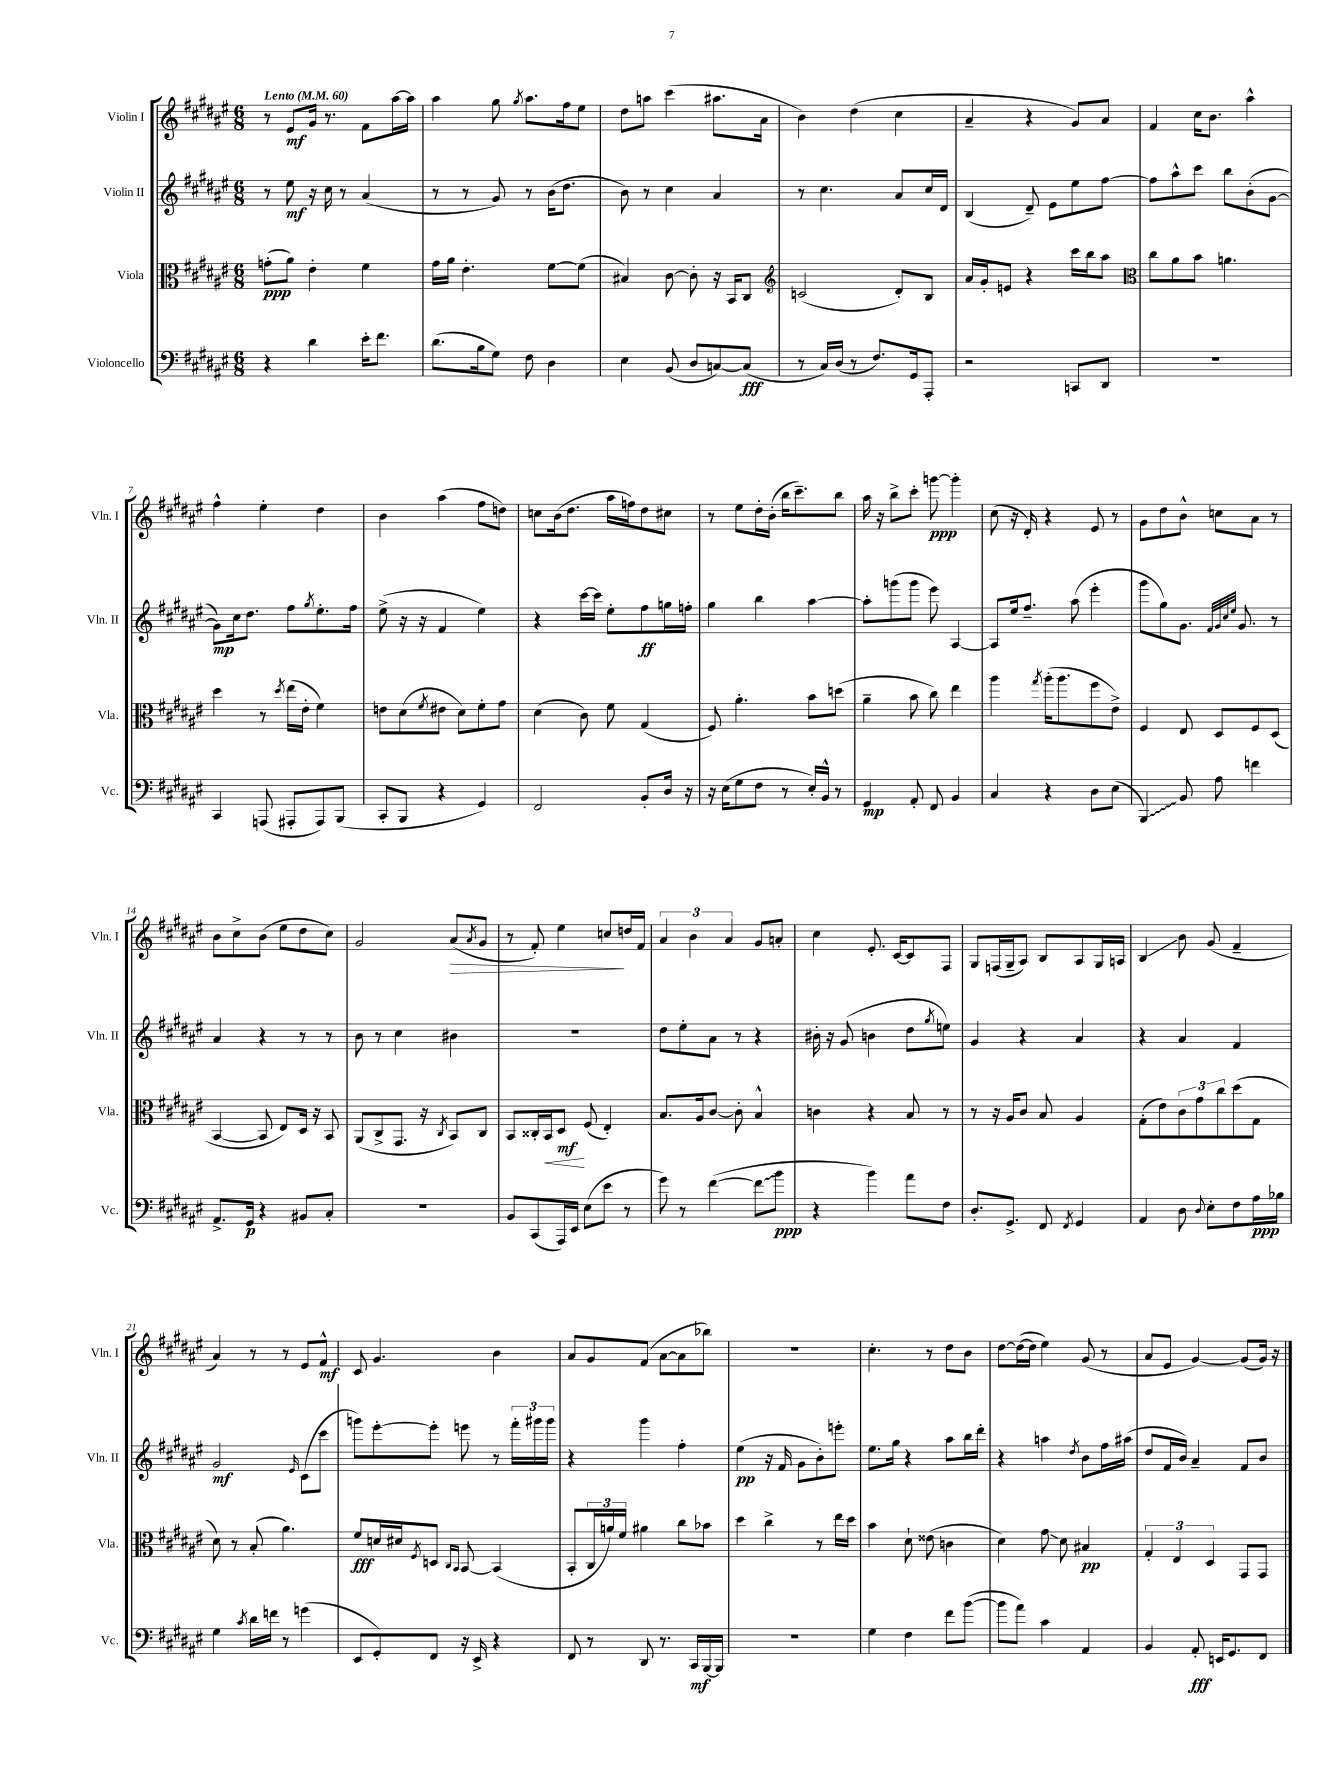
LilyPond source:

<<
\new StaffGroup <<
\new Staff = "s0" \with { instrumentName = "Violin I" shortInstrumentName = "Vln. I" } {
    \clef treble \key fis \major \numericTimeSignature \time 6/8 \tempo "Lento" 4 = 60
    r8 eis'8\mf gis'16 r8. fis'8 ais''16~ ais''16 |
    ais''4 gis''8 \acciaccatura { gis''8 } ais''8. fis''16 eis''8 |
    dis''8 a''8 cis'''4( ais''8. ais'16 |
    b'4) dis''4( cis''4 |
    ais'4-- r4 gis'8) ais'8 |
    fis'4 cis''16 b'8. ais''4-^ |
    fis''4-^ eis''4-. dis''4 |
    b'4 ais''4( fis''8 d''8) |
    c''8 b'16( dis''8. ais''16 f''16) dis''8 cis''8 |
    r8 eis''8 dis''16-. b'16-.( b''16 cis'''8.--) b''8 |
    ais''16 r16 b''8-> cis'''8-. g'''8~\ppp g'''4-. |
    cis''8( r16 dis'16-.) r4 eis'8 r8 |
    gis'8 dis''8 b'8-^ c''8 ais'8 r8 |
    b'8 cis''8-> b'8( eis''8 dis''8 cis''8) |
    gis'2 ais'8\>( \acciaccatura { ais'8 } gis'8 |
    r8 fis'8-.) eis''4 c''8\! d''16 fis'16 |
    \tuplet 3/2 { ais'4 b'4 ais'4 } gis'8 a'8-. |
    cis''4 eis'8.-. cis'16~ cis'8 fis8 |
    gis8 f16( gis16-- ais8) b8 ais8 gis16 a16 |
    b4\glissando b'8 gis'8( fis'4-- |
    ais'4) r8 r8 eis'8 fis'8-^\mf |
    cis'8 gis'4. b'4 |
    ais'8 gis'8 fis'8( ais'8~ ais'8 bes''8) |
    r2. |
    cis''4.-. r8 dis''8 b'8 |
    dis''8~ dis''16~( dis''16 eis''4) gis'8( r8 |
    ais'8 eis'8 gis'4~) gis'8( gis'16) r16 \bar "|." |
}
\new Staff = "s1" \with { instrumentName = "Violin II" shortInstrumentName = "Vln. II" } {
    \clef treble \key fis \major \numericTimeSignature \time 6/8
    r8 eis''8\mf r16 cis''16 r8 ais'4( |
    r8 r8 gis'8) r8 b'16( dis''8. |
    b'8) r8 cis''4 ais'4 |
    r8 cis''4. ais'8 cis''16 dis'16 |
    b4( dis'8--) eis'8 eis''8 fis''8~ |
    fis''8 ais''8-^ cis'''8 b''8 b'8-.( gis'8~ |
    gis'8\mp) cis''16 dis''8. fis''8 \acciaccatura { gis''8 } eis''8.-. fis''16 |
    eis''8->( r16 r16 fis'4 eis''4) |
    r4 cis'''16~ cis'''16 eis''8-. fis''8\ff g''16 f''16-. |
    gis''4 b''4 ais''4~ |
    ais''8-. g'''8( g'''8 eis'''8) ais4~ |
    ais8 eis''16 fis''8.-- ais''8( eis'''4-. |
    gis'''8 gis''8) gis'8. \grace { fis'32 gis'32 cis''32 eis''32 } gis'8. r8 |
    ais'4 r4 r8 r8 |
    b'8 r8 cis''4 bis'4 |
    R2. |
    dis''8 eis''8-. ais'8 r8 r4 |
    bis'16-. r16 gis'8( b'4 dis''8 \acciaccatura { gis''8 } e''8) |
    gis'4 r4 ais'4 |
    r4 ais'4 fis'4 |
    gis'2\mf \grace { eis'16 } cis'8( cis'''8 |
    g'''8) eis'''8~-. eis'''8-. e'''8 r8 \tuplet 3/2 { fis'''16-. gis'''16 gis'''16 } |
    r4 gis'''4 fis''4-. |
    eis''4\pp( r16 fis'16 gis'8 b'8-.) e'''8-. |
    eis''8. gis''16 r4 ais''8 b''16 dis'''16-. |
    r4 a''4 \acciaccatura { dis''8 } b'8 fis''16 ais''16( |
    dis''8 fis'16 b'16) ais'4-- fis'8 b'8 \bar "|." |
}
\new Staff = "s2" \with { instrumentName = "Viola" shortInstrumentName = "Vla." } {
    \clef alto \key fis \major \numericTimeSignature \time 6/8
    g'8-.\ppp( ais'8) eis'4-. fis'4 |
    gis'16 ais'16 eis'4.-. fis'8~ fis'8( |
    bis4) cis'8~ cis'8-. r16 b,16 cis8 |
    \clef treble c'2( dis'8-.) b8 |
    ais'16 gis'16-. e'8 r4 cis'''16 b''16 ais''8 |
    \clef alto cis''8 ais'8 b'8 a'4. |
    dis''4 r8 \acciaccatura { dis''8 } eis''16( eis'16-. fis'4) |
    e'8 dis'8( \acciaccatura { fis'8 } eis'8 dis'8) fis'8-. gis'8 |
    dis'4( cis'8) fis'8 gis4( |
    fis8) ais'4.-. b'8 d''8( |
    ais'4-- b'8 cis''8) eis''4 |
    ais''4 \acciaccatura { gis''8 } ais''16-.( ais''8. fis''8 eis'8->) |
    fis4 eis8 dis8 fis8 dis8( |
    b,4~ b,8 eis8) dis16 r16 b,8 |
    ais,8( cis8-> gis,8. r16 \acciaccatura { cis8 } b,8) cis8 |
    b,8 cisis16-. b,16\< dis8\mf\! fis8( eis4-.) |
    b8. ais16 cis'8~ cis'8-. b4-^ |
    c'4 r4 b8 r8 |
    r8 r16 ais16 cis'8 b8 ais4 |
    gis8-.( eis'8) \tuplet 3/2 { cis'8 gis'8 cis''8 } dis''8( gis8 |
    dis'8) r8 b8-.( ais'4.) |
    fis'8\fff d'16 dis'16 \acciaccatura { fis8 } d8 \grace { cis16 b,16 } b,8~ b,4( |
    b,8-. \tuplet 3/2 { cis16 a'16) fis'16 } ais'4 cis''8 bes'8 |
    dis''4 cis''4-> r8 eis''16 dis''16 |
    b'4 dis'8-! eisis'8( c'4 |
    dis'4) gis'8\glissando dis'8 bis4\pp |
    \tuplet 3/2 { gis4-. eis4 dis4 } gis,8 gis,8 \bar "|." |
}
\new Staff = "s3" \with { instrumentName = "Violoncello" shortInstrumentName = "Vc." } {
    \clef bass \key fis \major \numericTimeSignature \time 6/8
    r4 dis'4 eis'16-. fis'8. |
    dis'8.( b16 gis8) fis8 dis4 |
    eis4 b,8( dis8 c8~) c8\fff( |
    r8 cis16) dis16( r8 fis8.) gis,16 ais,,8-. |
    r2 c,8 dis,8 |
    R2. |
    cis,4 a,,8( ais,,8-. ais,,8) b,,8( |
    cis,8-. b,,8 r4 gis,4) |
    fis,2 b,8-. dis16 r16 |
    r16 eis16( gis8 fis8 r8 eis16-.) b,16-^ r8 |
    gis,4\mp ais,8-. fis,8 b,4 |
    cis4 r4 dis8 eis8( |
    \once \override Glissando.style = #'zigzag b,,4\glissando) b,8 ais8 f'4 |
    ais,8.-> gis,16\p r4 bis,8 cis8-. |
    R2. |
    b,8 cis,8( ais,,16) eis,16 eis8( eis'8 r8 |
    gis'8) r8 fis'4~( \once \override Glissando.style = #'zigzag fis'8\glissando b'8\ppp |
    r4 b'4) ais'8 fis8 |
    dis8.-. gis,8.-> fis,8 \acciaccatura { fis,8 } gis,4 |
    ais,4 dis8 \appoggiatura { dis8 } eis8-. fis8 ais16\ppp bes16 |
    gis4 \acciaccatura { cis'8 } dis'16 f'16 r8 g'4( |
    eis,8 gis,8-.) fis,8 r16 eis,16-> r4 |
    fis,8 r8 dis,8 r8. cis,16\mf b,,16~ b,,16 |
    R2. |
    gis4 fis4 fis'8 b'8~( |
    b'8 ais'8) cis'4 ais,4 |
    b,4 ais,8-.\fff e,16 gis,8. fis,8 \bar "|." |
}
>>
>>
